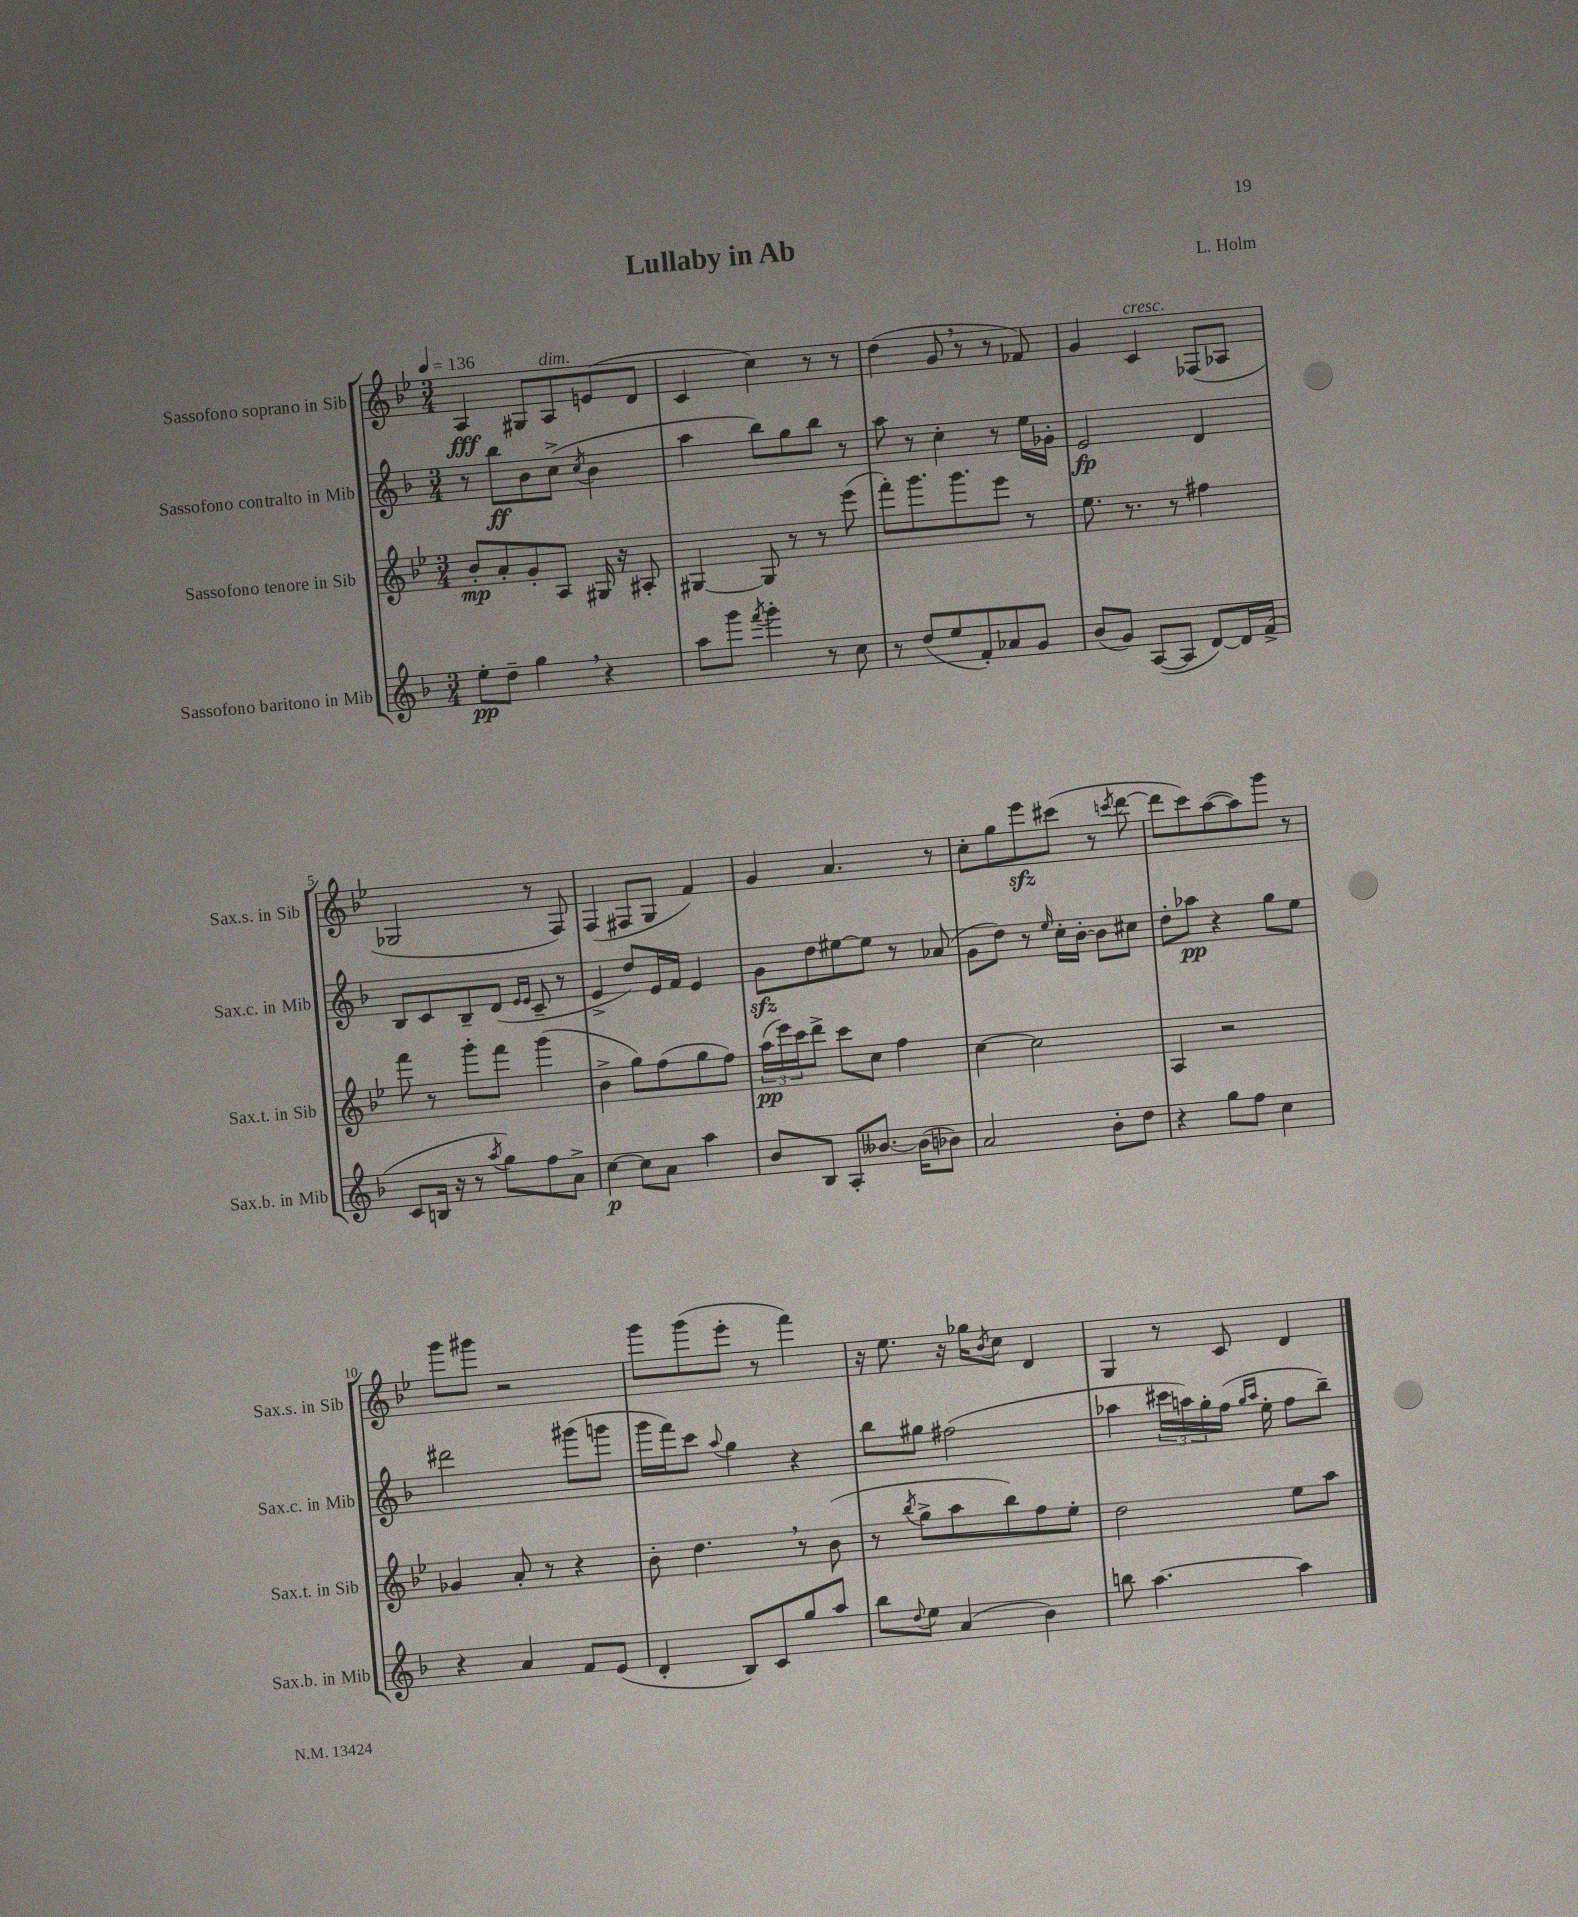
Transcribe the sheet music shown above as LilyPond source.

\header { title = "Lullaby in Ab" composer = "L. Holm" }
<<
\new StaffGroup <<
\new Staff = "s0" \with { instrumentName = "Sassofono soprano in Sib" shortInstrumentName = "Sax.s. in Sib" } {
    \clef treble \key bes \major \numericTimeSignature \time 3/4 \tempo 4 = 136
    a4\fff gis8 a8^\markup { \italic "dim." } e'8( d'8 |
    c'4 c''4) r8 r8 |
    d''4( g'8 \breathe r8 r8 fes'8) |
    g'4 c'4^\markup { \italic "cresc." } fes8( aes8 |
    ges2 r8 f8) |
    f4( fis8 g8 f'4) |
    g'4 a'4. r8 |
    c''8-. g''8 ees'''8\sfz cis'''8( r8 \acciaccatura { c'''8 } d'''8~ |
    d'''8 c'''8) a''8~( a''8) g'''8 r8 |
    g'''8 gis'''8 r2 |
    g'''8 g'''8( ees'''8-. r8 f'''4) |
    r16 ees''8. r16 ges''16 \acciaccatura { bes'8 } c''8 d'4 |
    g4 r8 c'8 d'4 \bar "|." |
}
\new Staff = "s1" \with { instrumentName = "Sassofono contralto in Mib" shortInstrumentName = "Sax.c. in Mib" } {
    \clef treble \key f \major \numericTimeSignature \time 3/4
    r8 bes''8\ff bes'8 c''8->( \acciaccatura { c''8 } bes'4 |
    a''4 bes''8) g''8 bes''8 r8 |
    a''8 r8 c''4-. r8 e''16 ges'16-. |
    e'2\fp d'4 |
    bes8 c'8 bes8-- d'8( \grace { e'16 e'16 } c'8-- r8 |
    e'4-> d''8) e'16 f'16 e'4 |
    g'8\sfz d''8 eis''8~ eis''8 r8 aes'8( |
    g'8 d''8) r8 \grace { e''16 } c''16-. bes'16~-. bes'8 cis''8 |
    d''8-. aes''8\pp r4 g''8 e''8 |
    dis'''2 gis'''8( g'''8 |
    g'''16 f'''16) c'''8 \appoggiatura { a''8 } g''4 r4 |
    bes''8 gis''8 fis''2( |
    aes''4 \tuplet 3/2 { cis'''16 a''16) g''16-. } f''16( \grace { g''16 a''16 } e''16-. f''8 bes''8--) \bar "|." |
}
\new Staff = "s2" \with { instrumentName = "Sassofono tenore in Sib" shortInstrumentName = "Sax.t. in Sib" } {
    \clef treble \key bes \major \numericTimeSignature \time 3/4
    bes'8-.\mp a'8-. g'8-. a8 gis16 r16 ais8-. |
    gis4~ gis8 r8 r8 ees'''8( |
    f'''8-.) g'''8. g'''8. ees'''8 r8 |
    ees''8. r8. r8 fis''4 |
    f'''8 r8 g'''8-. f'''8 g'''4( |
    bes'4-> g''8) f''8( g''8 f''8) |
    \tuplet 3/2 { a''16\pp( ees'''16) c'''16 } d'''8-> c'''8 c''8 f''4 |
    c''4~ c''2 |
    a4 r2 |
    ges'4 a'8-. r8 r4 |
    bes'8-. d''4. \breathe r8 bes'8( |
    r8 \acciaccatura { bes''8 } g''8-> a''8 bes''8) f''8 ees''8-. |
    d''2 ees''8 a''8 \bar "|." |
}
\new Staff = "s3" \with { instrumentName = "Sassofono baritono in Mib" shortInstrumentName = "Sax.b. in Mib" } {
    \clef treble \key f \major \numericTimeSignature \time 3/4
    e''8-.\pp d''8-- g''4 \breathe r4 |
    a''8 g'''8 \acciaccatura { f'''8 } g'''4-. r8 c''8 |
    r8 d''8( e''8 f'8-.) aes'8 g'8 |
    bes'8( g'8) a8~( a8 d'8~) d'16 f'16->( |
    c'8 b16 r16 r8 \acciaccatura { a''8 } g''8) f''8 a'8-> |
    c''4~\p c''8 a'8 a''4 |
    bes'8 bes8 a8-. beses'8.~ beses'16( bes'8) |
    a'2 bes'8-. d''8 |
    r4 g''8 f''8 c''4 |
    r4 a'4 f'8 e'8( |
    d'4-. bes8) c'8 g''8 a''8 |
    bes''8 \appoggiatura { d''8 } e''8 a'4( bes'4) |
    b''8 a''4.~ a''4 \bar "|." |
}
>>
>>
